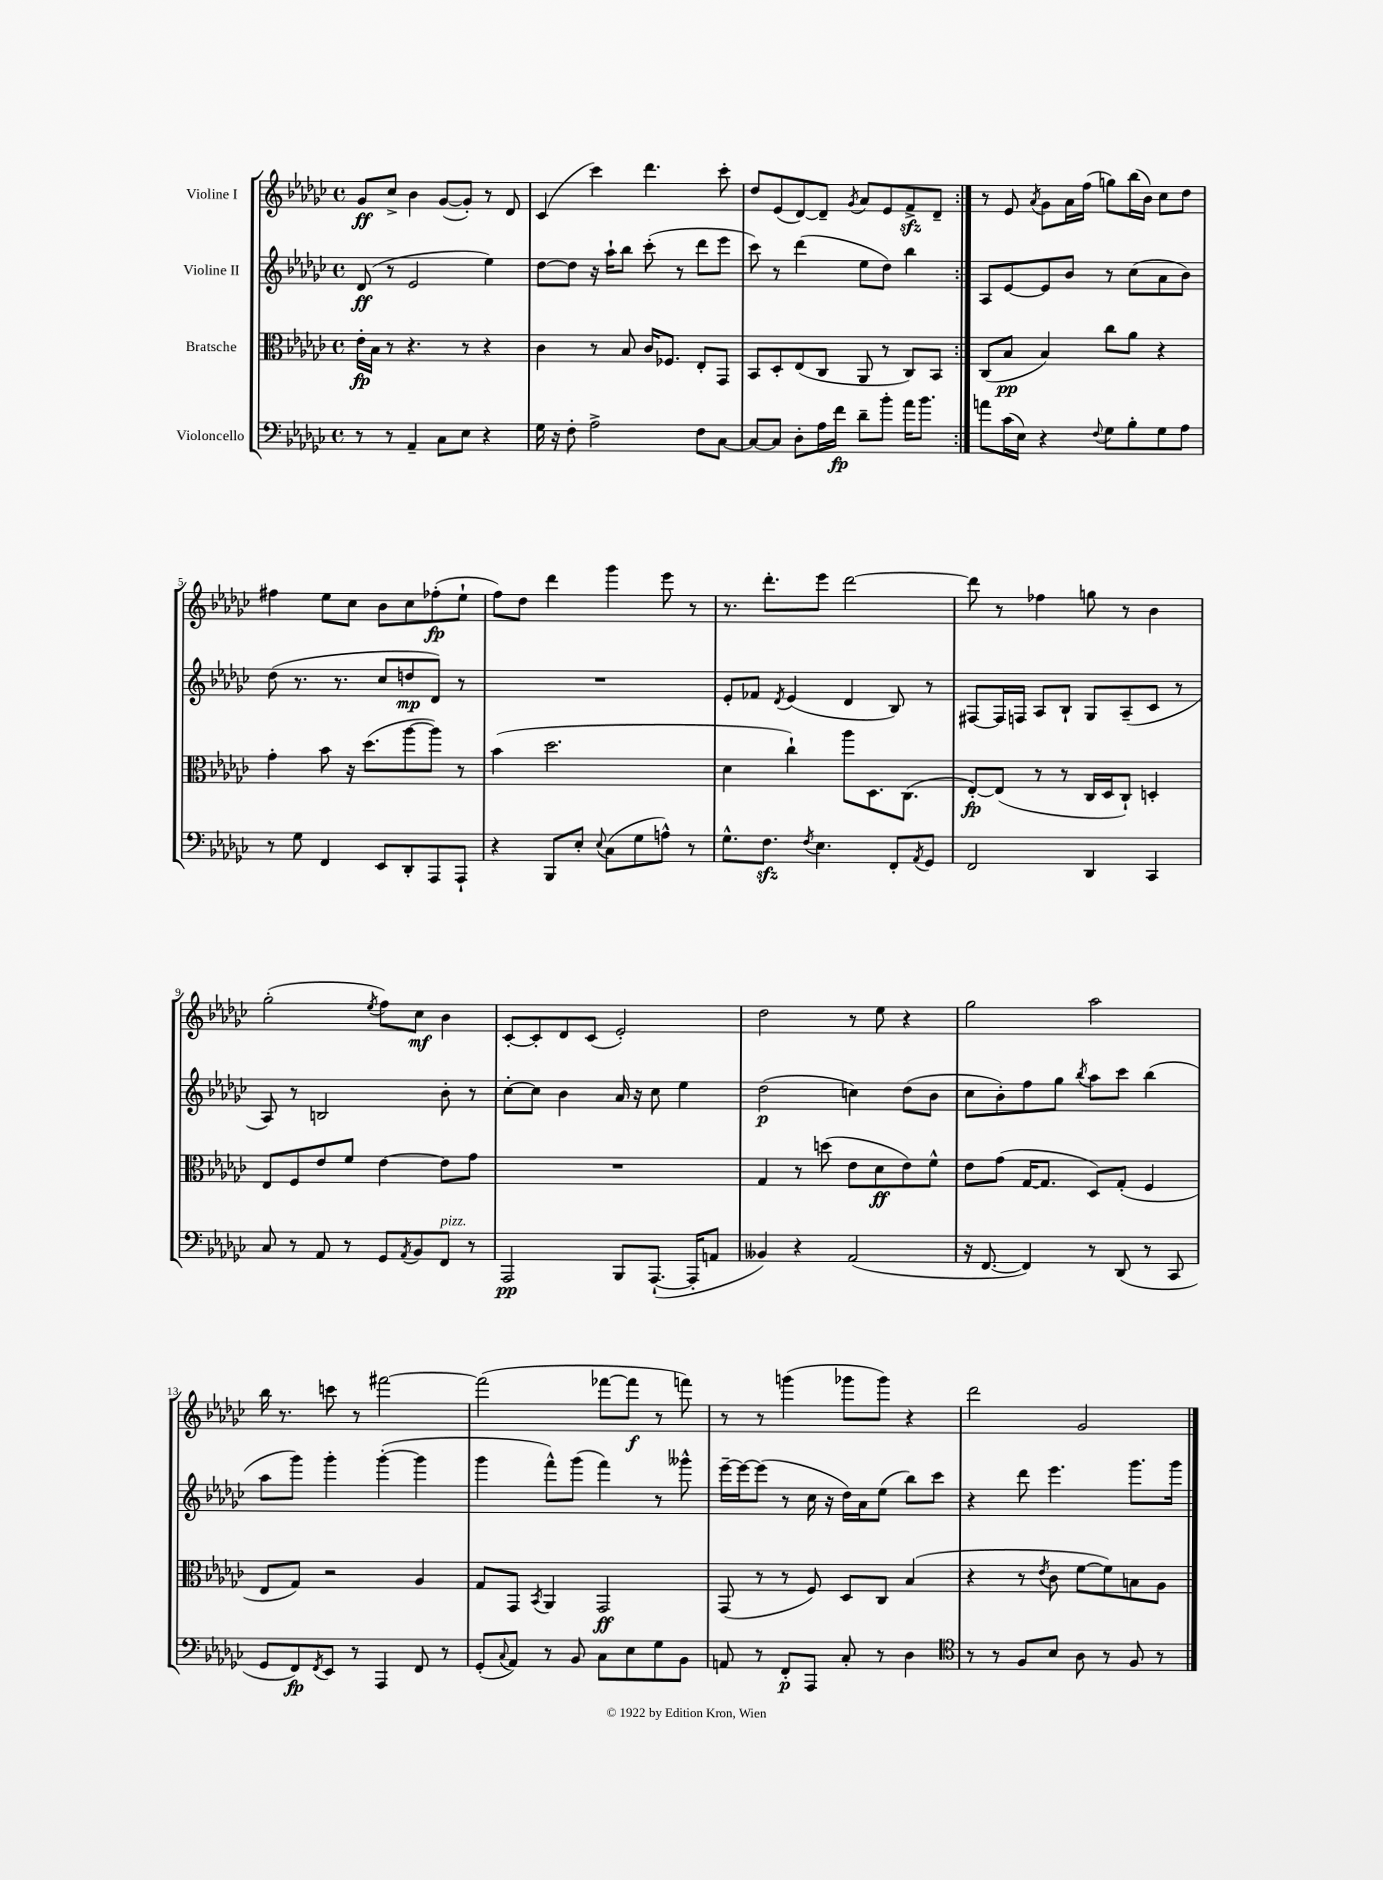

**kern	**dynam	**kern	**dynam	**kern	**dynam	**kern	**dynam
*part4	*part4	*part3	*part3	*part2	*part2	*part1	*part1
*staff4	*staff4	*staff3	*staff3	*staff2	*staff2	*staff1	*staff1
*I"Violoncello	*	*I"Bratsche	*	*I"Violine II	*	*I"Violine I	*
*clefF4	*	*clefC3	*	*clefG2	*	*clefG2	*
*k[b-e-a-d-g-c-]	*	*k[b-e-a-d-g-c-]	*	*k[b-e-a-d-g-c-]	*	*k[b-e-a-d-g-c-]	*
*M4/4	*	*M4/4	*	*M4/4	*	*M4/4	*
*met(c)	*	*met(c)	*	*met(c)	*	*met(c)	*
=1	=1	=1	=1	=1	=1	=1	=1
8r	.	16e-'\LL	fp	(8d-/	ff	8g-/L	ff
.	.	16B-\JJ	.	.	.	.	.
8r	.	8r	.	8r	.	8cc-^/J	.
4AA-~/	.	4.r	.	2e-/	.	4b-\	.
8C-\L	.	.	.	.	.	([8g-/L	.
8E-\J	.	8r	.	.	.	8g-'/J])	.
4r	.	4r	.	4ee-\)	.	8r	.
.	.	.	.	.	.	8d-/	.
=2	=2	=2	=2	=2	=2	=2	=2
16G-\	.	4c-\	.	[8dd-\L	.	(4c-/	.
16r	.	.	.	.	.	.	.
8F'\	.	.	.	8dd-\J]	.	.	.
2A-^\	.	8r	.	16r	.	4ccc-\)	.
.	.	.	.	16aa-`\KL	.	.	.
.	.	8B-/	.	8bb-\J	.	.	.
.	.	16c-/KL	.	(8ccc-'\	.	4.ddd-\	.
.	.	8.F-X/J	.	.	.	.	.
.	.	.	.	8r	.	.	.
8F\L	.	8E-'/L	.	8ddd-\L	.	.	.
[8C-\J	.	8GG-/J	.	8eee-\J	.	8ccc-'\	.
=3	=3	=3	=3	=3	=3	=3	=3
8C-/L_	.	8BB-/L	.	8ccc-\)	.	8dd-/L	.
8C-/J]	.	8D-'/	.	8r	.	(8e-/	.
8D-'\L	.	(8E-/	.	(4ddd-\	.	[8d-/)	.
16A-\L	.	8C-/J	.	.	.	8d-~/J]	.
16f\JJ	fp	.	.	.	.	.	.
.	.	.	.	.	.	8qg-/	.
8d-~\L	.	8AA-/	.	8ee-\L	.	8a-/L	.
8b-'\J	.	8r	.	8dd-\J)	.	8e-/	.
16a-\KL	.	8C-/L)	.	4bb-\	.	8fzz^/	.
8.b-\J	.	.	.	.	.	.	.
.	.	8BB-/J	.	.	.	8d-~/J	.
=4:|!	=4:|!	=4:|!	=4:|!	=4:|!	=4:|!	=4:|!	=4:|!
8an\L	.	(8C-/L	.	8A-/L	.	8r	.
(16c-\L	.	8B-/J	pp	[8e-/	.	8e-/	.
16E-\JJ)	.	.	.	.	.	.	.
.	.	.	.	.	.	8qa-/	.
4r	.	4B-/)	.	8e-/]	.	8g-\L	.
.	.	.	.	8b-/J	.	16a-\L	.
.	.	.	.	.	.	(16ff\JJ	.
8qqF/	.	.	.	.	.	.	.
8G-\L	.	8cc-\L	.	8r	.	8ggn\L)	.
8B-'\	.	8a-\J	.	(8cc-\L	.	(16bb-\L	.
.	.	.	.	.	.	16b-\JJ)	.
8G-\	.	4r	.	8a-\	.	8cc-\L	.
8A-\J	.	.	.	8b-\J)	.	8dd-\J	.
!!LO:LB:g=z
=5	=5	=5	=5	=5	=5	=5	=5
8r	.	4g-'\	.	(8dd-\	.	4ff#X\	.
8G-\	.	.	.	8.r	.	.	.
4FF/	.	8b-\	.	.	.	8ee-\L	.
.	.	.	.	8.r	.	.	.
.	.	16r	.	.	.	8cc-\J	.
.	.	(8.dd-\L	.	.	.	.	.
8EE-/L	.	.	.	8cc-/L	.	8b-\L	.
8DD-'/	.	[8aa-\	.	8ddn/	mp	8cc-\	.
8AAA-/	.	8aa-\J])	.	8d-/J)	.	(8ff-X'\	fp
8AAA-`/J	.	8r	.	8r	.	8ee-`\J	.
=6	=6	=6	=6	=6	=6	=6	=6
4r	.	(4b-\	.	1r	.	8ff\L)	.
.	.	.	.	.	.	8dd-\J	.
8BBB-/L	.	2.dd-\	.	.	.	4ddd-\	.
8E-'/J	.	.	.	.	.	.	.
8qqE-/	.	.	.	.	.	.	.
(8C-\L	.	.	.	.	.	4ggg-\	.
8G-\	.	.	.	.	.	.	.
8An^^\J)	.	.	.	.	.	8eee-\	.
8r	.	.	.	.	.	8r	.
=7	=7	=7	=7	=7	=7	=7	=7
8.G-^^\L	.	4d-\	.	8e-'/L	.	8.r	.
.	.	.	.	8f-X/J	.	.	.
8.Fzz\J	.	.	.	.	.	8.ddd-'\L	.
.	.	.	.	8qd-/	.	.	.
.	.	4cc-`\)	.	(4e-/	.	.	.
8qF/	.	.	.	.	.	.	.
4.E-\	.	.	.	.	.	8eee-\J	.
.	.	8aa-\L	.	4d-/	.	[2ddd-\	.
.	.	8.D-\	.	.	.	.	.
8FF'/L	.	.	.	8B-/)	.	.	.
.	.	(8.C-\J	.	.	.	.	.
8qAA-/	.	.	.	.	.	.	.
8GG-/J	.	.	.	8r	.	.	.
=8	=8	=8	=8	=8	=8	=8	=8
2FF/	.	[8E-'/L)	fp	[8F#X/L	.	8ddd-\]	.
.	.	(8E-/J]	.	16F#/L]	.	8r	.
.	.	.	.	16Fn/JJ	.	.	.
.	.	8r	.	8A-/L	.	4ff-X\	.
.	.	8r	.	8B-`/J	.	.	.
4DD-/	.	16C-/LL	.	8G-/L	.	8ggn\	.
.	.	16D-/J	.	.	.	.	.
.	.	8C-`/J)	.	(8A-~/	.	8r	.
4CC-/	.	4Dn'/	.	8c-/J	.	4b-\	.
.	.	.	.	8r	.	.	.
!!LO:LB:g=z
=9	=9	=9	=9	=9	=9	=9	=9
8C-/	.	8E-/L	.	8A-/)	.	(2gg-'\	.
8r	.	8F/	.	8r	.	.	.
8AA-/	.	8e-/	.	2Bn/	.	.	.
8r	.	8f/J	.	.	.	.	.
.	.	.	.	.	.	8qee-/	.
8GG-/L	.	[4e-\	.	.	.	8ff\L)	.
8qAA-/	.	.	.	.	.	.	.
8BB-/	.	.	.	.	.	8cc-\J	mf
!LO:TX:a:i:t=pizz.	!	!	!	!	!	!	!
8FF/J	.	8e-\L]	.	8b-'\	.	4b-\	.
8r	.	8g-\J	.	8r	.	.	.
=10	=10	=10	=10	=10	=10	=10	=10
2AAA-/	pp	1r	.	[8cc-'\L	.	[8c-'/L	.
.	.	.	.	8cc-\J]	.	8c-'/]	.
.	.	.	.	4b-\	.	8d-/	.
.	.	.	.	.	.	(8c-/J	.
8BBB-/L	.	.	.	16a-/	.	2e-'/)	.
.	.	.	.	16r	.	.	.
([8.AAA-`/J	.	.	.	8cc-\	.	.	.
.	.	.	.	4ee-\	.	.	.
16AAA-'/KL]	.	.	.	.	.	.	.
8AAn/J	.	.	.	.	.	.	.
=11	=11	=11	=11	=11	=11	=11	=11
4BB--X/)	.	4G-/	.	(2dd-\	p	2dd-\	.
4r	.	8r	.	.	.	.	.
.	.	(8ddn\	.	.	.	.	.
(2AA-/	.	8e-\L	.	4ccn\)	.	8r	.
.	.	8d-\	ff	.	.	8ee-\	.
.	.	8e-\)	.	(8dd-\L	.	4r	.
.	.	8f^^\J	.	8b-\J	.	.	.
=12	=12	=12	=12	=12	=12	=12	=12
16r	.	8e-\L	.	8cc-\L	.	2gg-\	.
[8.FF/	.	.	.	.	.	.	.
.	.	(8g-\J	.	8b-'\)	.	.	.
4FF/])	.	[16G-/KL	.	8ff\	.	.	.
.	.	8.G-/J]	.	.	.	.	.
.	.	.	.	8gg-\J	.	.	.
.	.	.	.	8qbb-/	.	.	.
8r	.	8D-/L)	.	8aa-\L	.	2aa-\	.
(8DD-/	.	(8G-'/J	.	8ccc-\J	.	.	.
8r	.	4F/	.	(4bb-\	.	.	.
8CC-/	.	.	.	.	.	.	.
!!LO:LB:g=z
=13	=13	=13	=13	=13	=13	=13	=13
8GG-/L	.	8E-/L	.	8aa-\L	.	16bb-\	.
.	.	.	.	.	.	8.r	.
8FF/)	fp	8G-/J)	.	8ggg-\J)	.	.	.
8qFF/	.	.	.	.	.	.	.
8EE-/J	.	2r	.	4ggg-'\	.	8cccn\	.
8r	.	.	.	.	.	8r	.
4AAA-/	.	.	.	([4ggg-'\	.	[2fff#X\	.
8FF/	.	4A-/	.	4ggg-\]	.	.	.
8r	.	.	.	.	.	.	.
=14	=14	=14	=14	=14	=14	=14	=14
(8GG-'/L	.	8G-/L	.	4ggg-\	.	(2fff#\]	.
8qqC-/	.	.	.	.	.	.	.
8AA-/J)	.	8GG-/J	.	.	.	.	.
.	.	8qBB-/	.	.	.	.	.
8r	.	4AA-/	.	8fff^^\L)	.	.	.
8BB-/	.	.	.	(8ggg-\J	.	.	.
8C-\L	.	2GG-/	ff	4fff\)	.	[8fff-X\L	.
8E-\	.	.	.	.	.	8fff-\J]	f
8G-\	.	.	.	8r	.	8r	.
8BB-\J	.	.	.	8ggg--X^^\	.	8fffn\)	.
=15	=15	=15	=15	=15	=15	=15	=15
8AAn/	.	(8GG-/	.	[16eee-~\LL	.	8r	.
.	.	.	.	16eee-\J_	.	.	.
8r	.	8r	.	(8eee-\J]	.	8r	.
8FF'/L	p	8r	.	8r	.	(4gggn\	.
8AAA-/J	.	8F/)	.	16cc-\	.	.	.
.	.	.	.	16r	.	.	.
8C-'/	.	8D-/L	.	16dd-\LL)	.	8ggg-X\L	.
.	.	.	.	16a-\J	.	.	.
8r	.	8C-/J	.	(8ee-\J	.	8ggg-\J)	.
4D-\	.	(4B-/	.	8bb-\L)	.	4r	.
.	.	.	.	8ccc-\J	.	.	.
=16	=16	=16	=16	=16	=16	=16	=16
*clefC4	*	*	*	*	*	*	*
8r	.	4r	.	4r	.	2ddd-\	.
8r	.	.	.	.	.	.	.
8F/L	.	8r	.	8ddd-\	.	.	.
.	.	8qe-/	.	.	.	.	.
8B-/J	.	8c-\	.	4.eee-\	.	.	.
8A-\	.	[8f\L	.	.	.	2g-/	.
8r	.	8f\])	.	.	.	.	.
8F/	.	8Bn\	.	8.ggg-\L	.	.	.
8r	.	8A-\J	.	.	.	.	.
.	.	.	.	16ggg-\Jk	.	.	.
==	==	==	==	==	==	==	==
*-	*-	*-	*-	*-	*-	*-	*-
